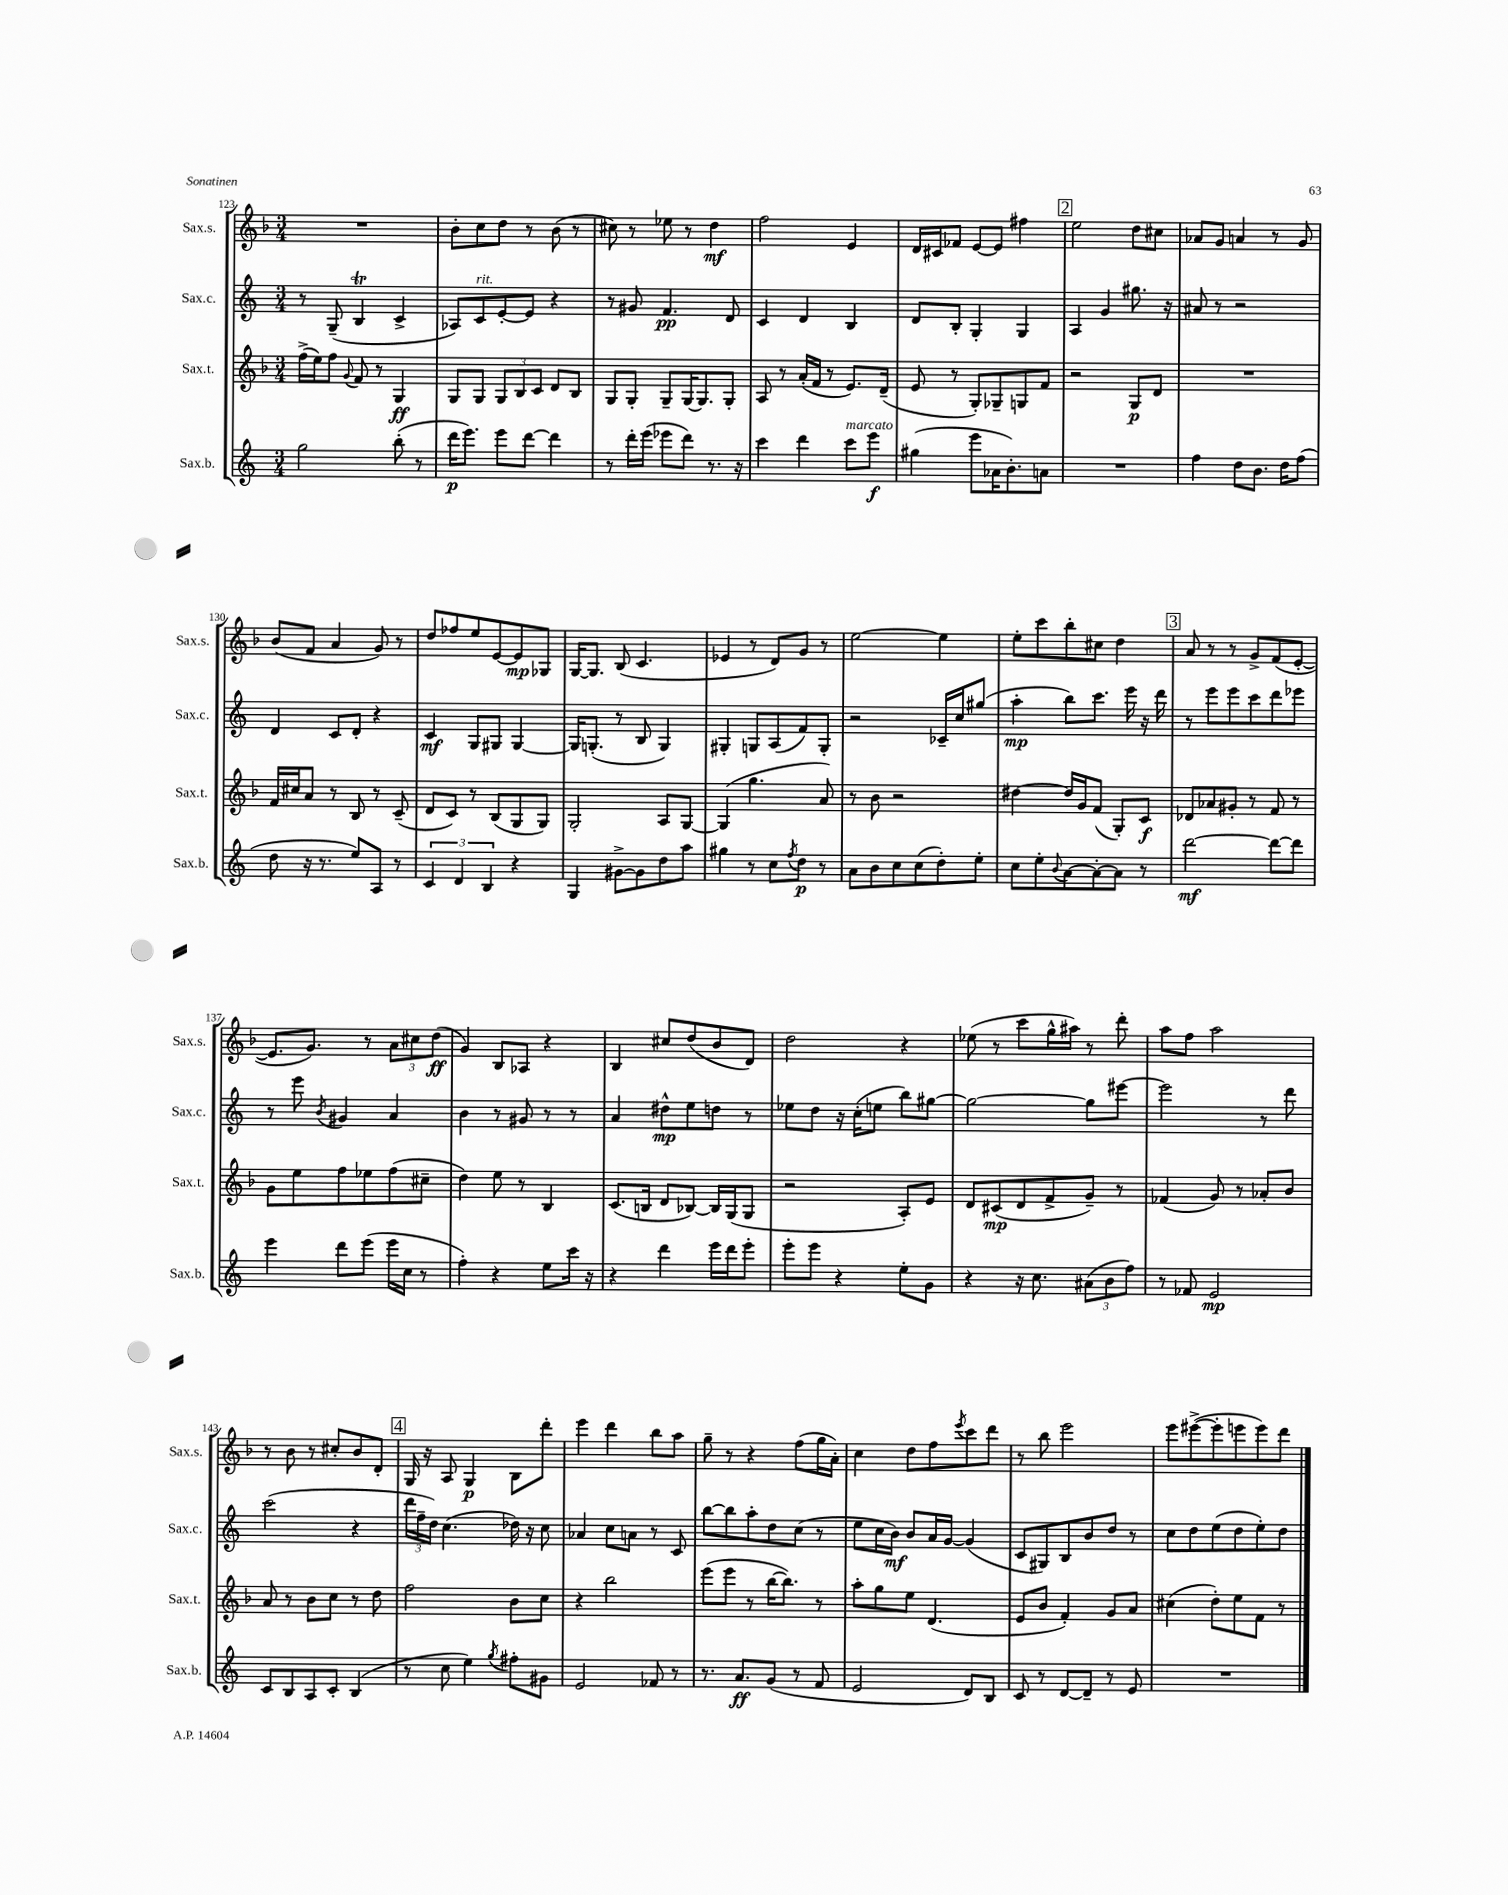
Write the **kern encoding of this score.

**kern	**dynam	**kern	**dynam	**kern	**dynam	**kern	**dynam
*part4	*part4	*part3	*part3	*part2	*part2	*part1	*part1
*staff4	*staff4	*staff3	*staff3	*staff2	*staff2	*staff1	*staff1
*I"Sax.b.	*	*I"Sax.t.	*	*I"Sax.c.	*	*I"Sax.s.	*
*I'Sax.b.	*	*I'Sax.t.	*	*I'Sax.c.	*	*I'Sax.s.	*
*clefG2	*	*clefG2	*	*clefG2	*	*clefG2	*
*k[]	*	*k[b-]	*	*k[]	*	*k[b-]	*
*M3/4	*	*M3/4	*	*M3/4	*	*M3/4	*
=123	=123	=123	=123	=123	=123	=123	=123
2gg\	.	(16ff^\LL	.	8r	.	2.r	.
.	.	16ee\J)	.	.	.	.	.
.	.	8ff\J	.	(8G~/	.	.	.
.	.	8qqg/	.	.	.	.	.
.	.	8f/	.	4Bt/	.	.	.
.	.	8r	.	.	.	.	.
(8bb'\	.	4G/	ff	4c^/	.	.	.
8r	.	.	.	.	.	.	.
=124	=124	=124	=124	=124	=124	=124	=124
16ddd\KL	p	8G/L	.	8A-X/L)	.	8b-'\L	.
8.eee\J)	.	.	.	.	.	.	.
!	!	!	!	!LO:TX:a:i:t=rit.	!	!	!
.	.	8G/J	.	8c/	.	8cc\	.
8eee\L	.	12G/L	.	[8e'/	.	8dd\J	.
.	.	12B-/	.	.	.	.	.
[8ddd\J	.	.	.	8e/J]	.	8r	.
.	.	12c/J	.	.	.	.	.
4ddd\]	.	8d/L	.	4r	.	(8b-\	.
.	.	8B-/J	.	.	.	8r	.
=125	=125	=125	=125	=125	=125	=125	=125
8r	.	8G/L	.	8r	.	8cc#X\)	.
16ddd'\LL	.	8G'/J	.	8g#X/	.	8r	.
(16eee\JJ	.	.	.	.	.	.	.
8eee-X\L	.	8G~/L	.	4.f/	pp	8ee-X\	.
8ddd\J)	.	[16G/K	.	.	.	8r	.
.	.	8.G/]	.	.	.	.	.
8.r	.	.	.	.	.	4dd\	mf
.	.	8G'/J	.	8d/	.	.	.
16r	.	.	.	.	.	.	.
=126	=126	=126	=126	=126	=126	=126	=126
4ccc\	.	8A/	.	4c/	.	2ff\	.
.	.	8r	.	.	.	.	.
4ddd\	.	(16a'/LL	.	4d/	.	.	.
.	.	16f/JJ	.	.	.	.	.
.	.	8r	.	.	.	.	.
!LO:TX:a:i:t=marcato	!	!	!	!	!	!	!
8ccc\L	.	8.e/L)	.	4B/	.	4e/	.
8eee\J	f	.	.	.	.	.	.
.	.	(16d~/Jk	.	.	.	.	.
=127	=127	=127	=127	=127	=127	=127	=127
(4gg#X\	.	8e/	.	8d/L	.	16d/LL	.
.	.	.	.	.	.	16c#X/J	.
.	.	8r	.	8B'/J	.	8f-X/J	.
8eee\L	.	8G'/L)	.	4G'/	.	[8e/L	.
16a-X\K	.	8G-X~/	.	.	.	8e/J]	.
8.b'\)	.	.	.	.	.	.	.
.	.	8Gn/	.	4G/	.	4ff#X\	.
8an\J	.	8f/J	.	.	.	.	.
!!LO:REH:place=s1:t=2
=128	=128	=128	=128	=128	=128	=128	=128
2.r	.	2r	.	4A/	.	2ee\	.
.	.	.	.	4g/	.	.	.
.	.	8G/L	p	8.gg#X\	.	8dd\L	.
.	.	8d/J	.	.	.	8cc#X\J	.
.	.	.	.	16r	.	.	.
=129	=129	=129	=129	=129	=129	=129	=129
4ff\	.	2.r	.	8a#X/	.	8a-X/L	.
.	.	.	.	8r	.	8g/J	.
8dd\L	.	.	.	2r	.	4an/	.
8.b\J	.	.	.	.	.	.	.
.	.	.	.	.	.	8r	.
16dd\KL	.	.	.	.	.	.	.
(8ff\J	.	.	.	.	.	8g/	.
!!LO:LB:g=z
=130	=130	=130	=130	=130	=130	=130	=130
8dd\	.	16f/LL	.	4d/	.	(8b-/L	.
.	.	16cc#X/J	.	.	.	.	.
16r	.	8a/J	.	.	.	8f/J	.
8.r	.	.	.	.	.	.	.
.	.	8r	.	8c/L	.	4a/	.
8ee/L)	.	8B-/	.	8d'/J	.	.	.
8A/J	.	8r	.	4r	.	8g/)	.
8r	.	(8c~/	.	.	.	8r	.
=131	=131	=131	=131	=131	=131	=131	=131
6c/	.	8d/L	.	4c/	mf	8dd/L	.
.	.	8c/J)	.	.	.	8ff-X/	.
6d/	.	.	.	.	.	.	.
.	.	8r	.	8G/L	.	8ee/	.
6B/	.	.	.	.	.	.	.
.	.	(8B-/L	.	8G#X/J	.	[8e/	.
4r	.	8G/	.	[4G#/	.	8e/]	mp
.	.	8G/J)	.	.	.	8G-X/J	.
=132	=132	=132	=132	=132	=132	=132	=132
4G/	.	2G'/	.	16G#/KL]	.	[16G/KL	.
.	.	.	.	(8.Gn'/J	.	8.G/J]	.
[8g#X^\L	.	.	.	8r	.	(8B-/	.
8g#\]	.	.	.	8B/	.	4.c/	.
8dd\	.	8A/L	.	4G/)	.	.	.
8aa\J	.	[8G/J	.	.	.	.	.
=133	=133	=133	=133	=133	=133	=133	=133
4gg#X\	.	(4G/]	.	4G#X'/	.	4e-X/	.
8r	.	4.gg\	.	8Gn/L	.	8r	.
8cc\L	.	.	.	(8A/	.	8d/L)	.
8qff/	.	.	.	.	.	.	.
8dd\J	p	.	.	8f/)	.	8g/J	.
8r	.	8a/)	.	8G'/J	.	8r	.
=134	=134	=134	=134	=134	=134	=134	=134
8a\L	.	8r	.	2r	.	[2ee\	.
8b\	.	8b-\	.	.	.	.	.
8cc\	.	2r	.	.	.	.	.
(8cc\	.	.	.	.	.	.	.
8dd'\)	.	.	.	16c-X~/LL	.	4ee\]	.
.	.	.	.	16cc/J	.	.	.
8ee'\J	.	.	.	(8gg#X/J	.	.	.
=135	=135	=135	=135	=135	=135	=135	=135
8cc\L	.	[4dd#X\	.	4aa'\	mp	8ee'\L	.
8ee'\	.	.	.	.	.	8ccc\	.
8qqb/	.	.	.	.	.	.	.
[8a\	.	16dd#/LL]	.	8bb\L)	.	8bb-'\	.
.	.	16g/J	.	.	.	.	.
8a'\_	.	(8f/J	.	8.ccc\J	.	8cc#X\J	.
8a\J]	.	8G'/L)	.	.	.	4dd\	.
.	.	.	.	16eee\	.	.	.
8r	.	8c/J	f	16r	.	.	.
.	.	.	.	16ddd\	.	.	.
!!LO:REH:place=s1:t=3
=136	=136	=136	=136	=136	=136	=136	=136
[2ddd\	mf	8d-X/L	.	8r	.	8a/	.
.	.	8a-X/	.	8eee\L	.	8r	.
.	.	8g#X'/J	.	8eee\	.	8r	.
.	.	8r	.	8ccc\	.	8g^/L	.
8ddd\L_	.	8f/	.	8ddd\	.	(8f/	.
8ddd\J]	.	8r	.	8eee-X\J	.	[8e'/J	.
!!LO:LB:g=z
=137	=137	=137	=137	=137	=137	=137	=137
4eee\	.	8g\L	.	8r	.	8.e/L]	.
.	.	8ee\	.	8eee\	.	.	.
.	.	.	.	.	.	8.g/J)	.
.	.	.	.	8qb/	.	.	.
8ddd\L	.	8ff\	.	4g#X/	.	.	.
(8eee\J	.	8ee-X\	.	.	.	8r	.
16eee\LL	.	(8ff\	.	4a/	.	12a\L	.
16cc\JJ	.	.	.	.	.	.	.
.	.	.	.	.	.	12cc#X\	.
8r	.	8cc#X~\J	.	.	.	.	.
.	.	.	.	.	.	(12dd\J	ff
=138	=138	=138	=138	=138	=138	=138	=138
4ff'\)	.	4dd\)	.	4b\	.	4g/)	.
4r	.	8ee\	.	8r	.	8B-/L	.
.	.	8r	.	8g#X/	.	8A-X/J	.
8ee\L	.	4B-/	.	8r	.	4r	.
16ccc\Jk	.	.	.	8r	.	.	.
16r	.	.	.	.	.	.	.
=139	=139	=139	=139	=139	=139	=139	=139
4r	.	(8.c/L	.	4a/	.	4B-/	.
.	.	16Bn/Jk	.	.	.	.	.
4ddd\	.	8d/L	.	8dd#X^^\L	mp	8cc#X/L	.
.	.	[8B-X/J)	.	8ee\	.	(8dd/	.
16eee\LL	.	16B-/LL]	.	8ddn\J	.	8b-/	.
16ddd\J	.	(16G/J	.	.	.	.	.
8eee'\J	.	8G/J	.	8r	.	8d/J)	.
=140	=140	=140	=140	=140	=140	=140	=140
8eee'\L	.	2r	.	8ee-X\L	.	2dd\	.
8eee\J	.	.	.	8dd\J	.	.	.
4r	.	.	.	16r	.	.	.
.	.	.	.	(16cc'\KL	.	.	.
.	.	.	.	8een\J	.	.	.
8ee'\L	.	8A'/L)	.	8bb\L)	.	4r	.
8g\J	.	8e/J	.	[8gg#X\J	.	.	.
=141	=141	=141	=141	=141	=141	=141	=141
4r	.	8d/L	.	2gg#\_	.	(8ee-X\	.
.	.	(8c#X/	mp	.	.	8r	.
16r	.	8d/	.	.	.	8ccc\L	.
8.cc\	.	.	.	.	.	.	.
.	.	8f^/	.	.	.	16gg^^\L	.
.	.	.	.	.	.	16aa#X\JJ)	.
(12a#X\L	.	8g~/J)	.	8gg#\L]	.	8r	.
12b\	.	.	.	.	.	.	.
.	.	8r	.	[8eee#X\J	.	8ddd'\	.
12ff\J)	.	.	.	.	.	.	.
=142	=142	=142	=142	=142	=142	=142	=142
8r	.	(4f-X/	.	2eee#\]	.	8aa\L	.
8f-X/	.	.	.	.	.	8ff\J	.
2e/	mp	8g/)	.	.	.	2aa\	.
.	.	8r	.	.	.	.	.
.	.	8a-X'/L	.	8r	.	.	.
.	.	8b-/J	.	8ddd\	.	.	.
!!LO:LB:g=z
=143	=143	=143	=143	=143	=143	=143	=143
8c/L	.	8a/	.	(2ccc\	.	8r	.
8B/	.	8r	.	.	.	8b-\	.
8A/	.	8b-\L	.	.	.	8r	.
8c'/J	.	8cc\J	.	.	.	8cc#X'/L	.
(4B/	.	8r	.	4r	.	8b-/	.
.	.	8dd\	.	.	.	8d'/J	.
!!LO:REH:place=s1:t=4
=144	=144	=144	=144	=144	=144	=144	=144
8r	.	2ff\	.	24ddd\LL	.	16G/	.
.	.	.	.	24ff~\	.	.	.
.	.	.	.	.	.	16r	.
.	.	.	.	24dd\JJ)	.	.	.
8cc\	.	.	.	(4.cc\	.	8A/	.
4ee\)	.	.	.	.	.	4G/	p
8qgg/	.	.	.	.	.	.	.
8ff#X'\L	.	8b-\L	.	16dd-X\)	.	8B-\L	.
.	.	.	.	16r	.	.	.
8g#X\J	.	8cc\J	.	8cc\	.	8ddd'\J	.
=145	=145	=145	=145	=145	=145	=145	=145
2e/	.	4r	.	4a-X/	.	4eee\	.
.	.	2bb-\	.	8cc\L	.	4ddd\	.
.	.	.	.	8an\J	.	.	.
8f-X/	.	.	.	8r	.	8bb-\L	.
8r	.	.	.	8c/	.	8aa\J	.
=146	=146	=146	=146	=146	=146	=146	=146
8.r	.	(8eee\L	.	[8bb\L	.	8gg~\	.
.	.	8eee\J	.	8bb\]	.	8r	.
8.a/L	ff	.	.	.	.	.	.
.	.	8r	.	8aa'\	.	4r	.
(8g/J	.	[16bb-\KL	.	8dd\	.	.	.
.	.	8.bb-\J])	.	.	.	.	.
8r	.	.	.	(8cc\J	.	(8ff\L	.
8f/	.	8r	.	8r	.	16gg\L	.
.	.	.	.	.	.	16a'\JJ)	.
=147	=147	=147	=147	=147	=147	=147	=147
2e/	.	8aa'\L	.	8ee\L	.	4cc\	.
.	.	8gg\	.	16cc\L	.	.	.
.	.	.	.	16b\JJ)	mf	.	.
.	.	8ee\J	.	8b/L	.	8dd\L	.
.	.	(4.d/	.	16a/L	.	8ff\	.
.	.	.	.	[16g/JJ	.	.	.
.	.	.	.	.	.	8qeee/	.
8d/L)	.	.	.	(4g/]	.	8ccc\	.
8B/J	.	.	.	.	.	8ddd\J	.
=148	=148	=148	=148	=148	=148	=148	=148
8c/	.	8e/L	.	8c/L	.	8r	.
8r	.	8b-/J	.	8G#X/)	.	8bb-\	.
[8d/L	.	4f'/)	.	8B/	.	2eee\	.
8d~/J]	.	.	.	8b/	.	.	.
8r	.	8g/L	.	8dd/J	.	.	.
8e/	.	8a/J	.	8r	.	.	.
=149	=149	=149	=149	=149	=149	=149	=149
2.r	.	(4cc#X\	.	8cc\L	.	8eee\L	.
.	.	.	.	8dd\	.	([8eee#X^\	.
.	.	8dd'\L)	.	(8ee\	.	8eee#'\]	.
.	.	8ee\	.	8dd\	.	8eeen\	.
.	.	8f\J	.	8ee'\)	.	8eee\)	.
.	.	8r	.	8dd\J	.	8ddd\J	.
==	==	==	==	==	==	==	==
*-	*-	*-	*-	*-	*-	*-	*-
